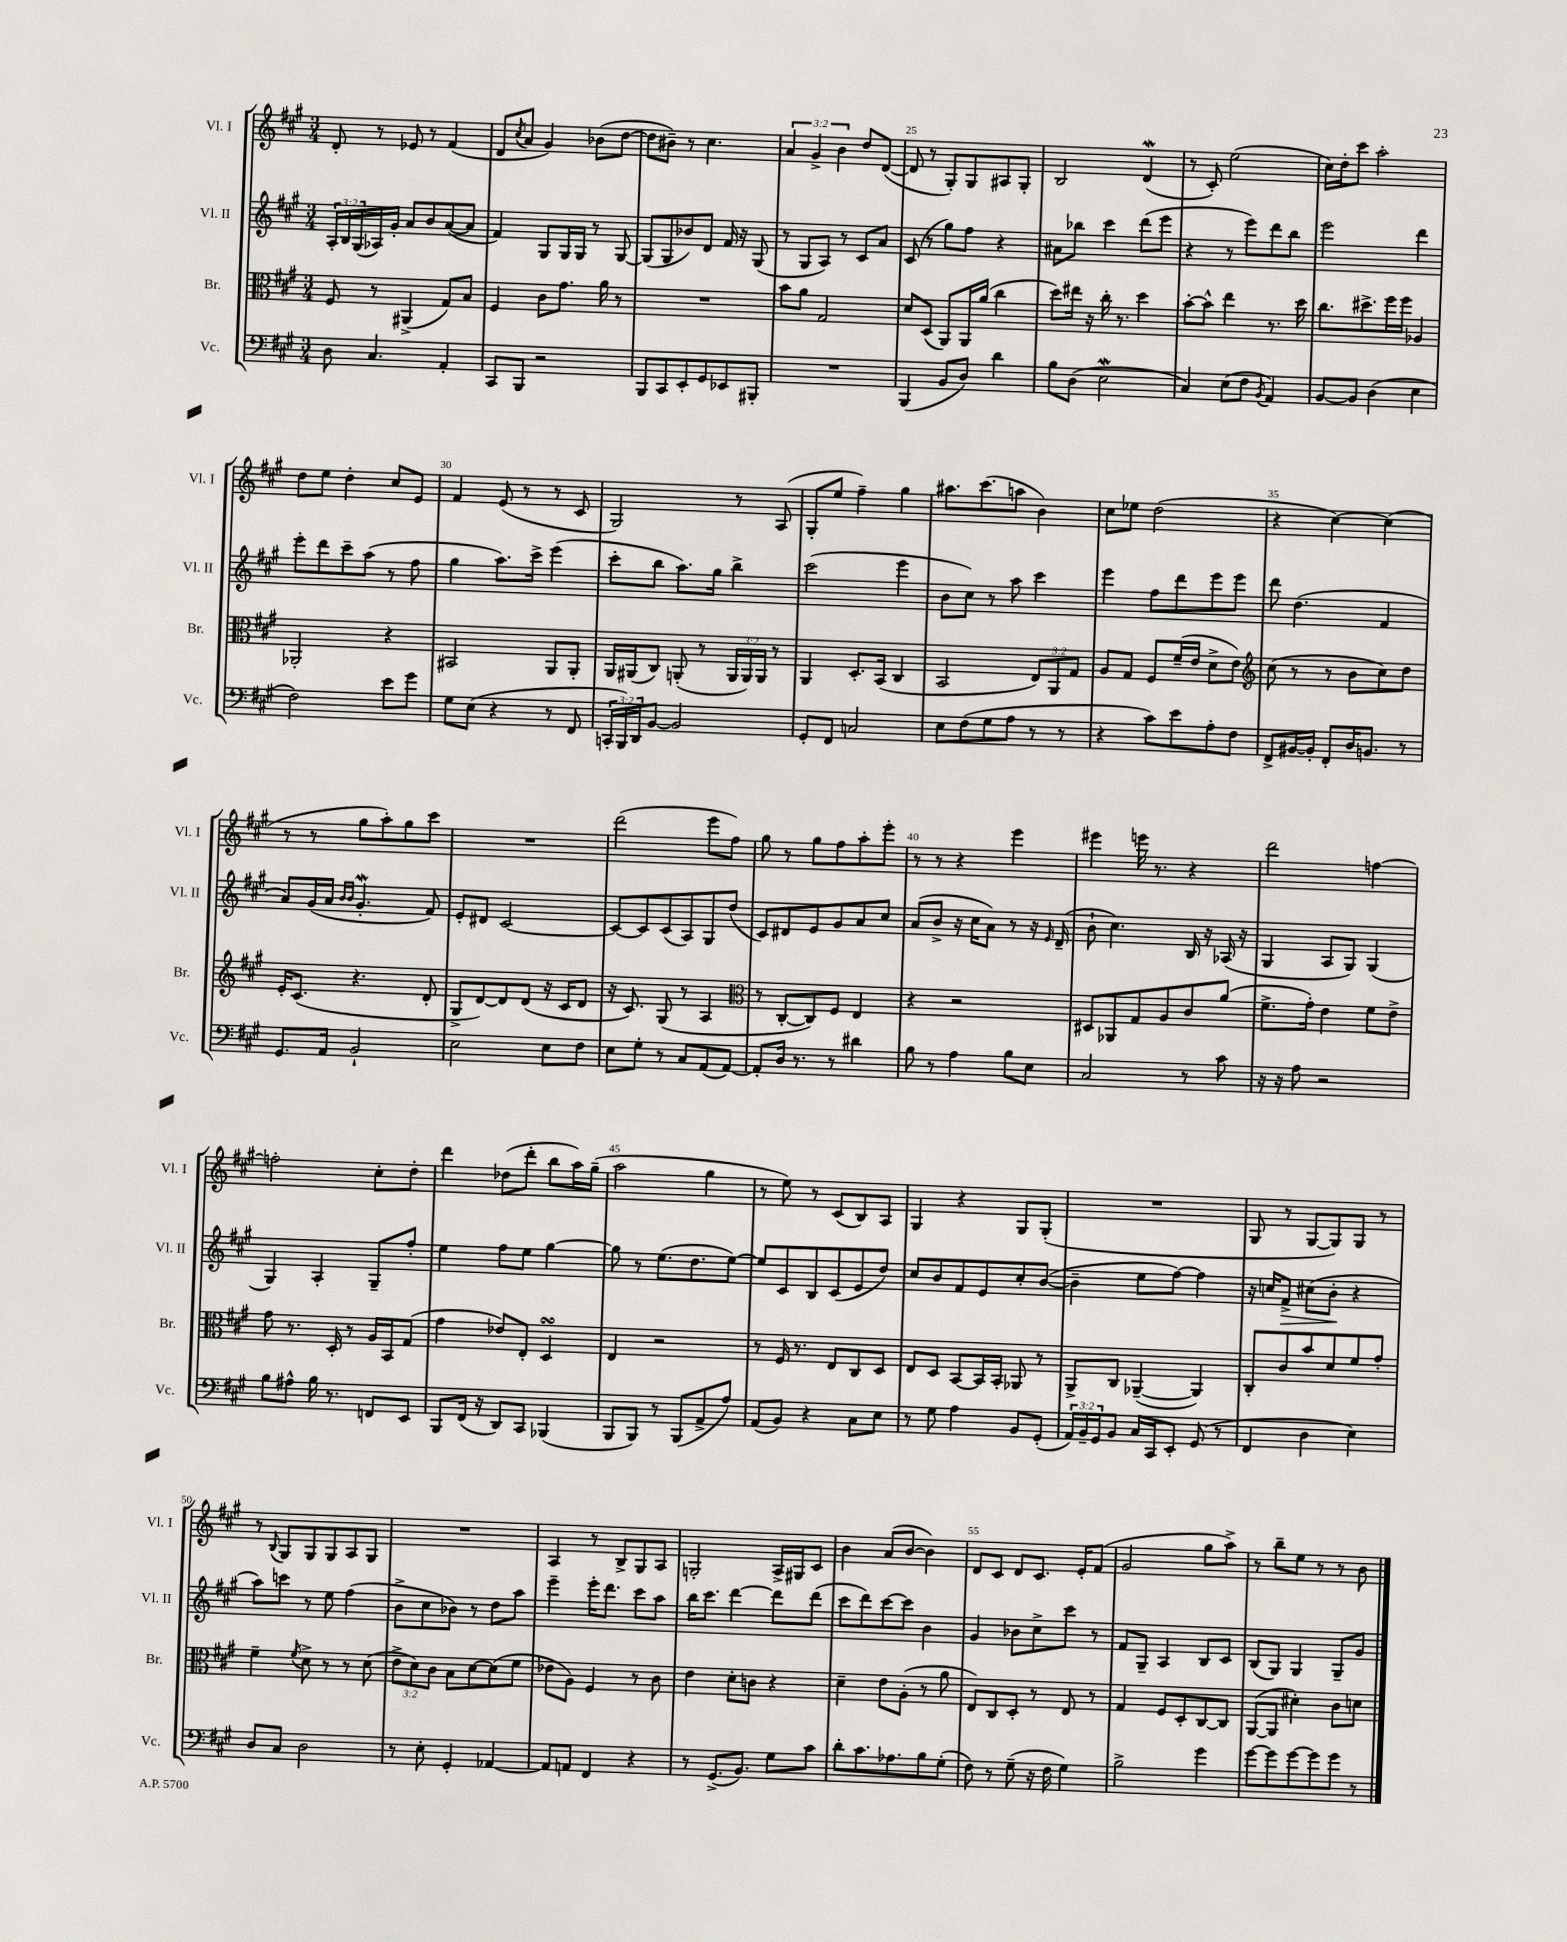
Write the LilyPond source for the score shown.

<<
\new StaffGroup <<
\new Staff = "s0" \with { instrumentName = "Vl. I" shortInstrumentName = "Vl. I" } {
    \clef treble \key a \major \numericTimeSignature \time 3/4 \override Staff.TupletNumber.text = #tuplet-number::calc-fraction-text
    d'8-. r8 ees'8 r8 fis'4( |
    d'8 \acciaccatura { cis''8 } a'8 gis'4) bes'8( d''8~ |
    d''8 bis'8--) r8 cis''4. |
    \tuplet 3/2 { a'4 gis'4-> b'4 } d''8 d'8~( |
    d'8 r8 gis8-.) gis8 ais8 gis8-. |
    b2 d'4\mordent( |
    r8 cis'8-.) e''2( |
    cis''16) d''16-. cis'''8 a''2-. |
    d''8 e''8 d''4-. cis''8 e'8 |
    fis'4 e'8( r8 r8 cis'8 |
    gis2) r8 a8( |
    gis8-. e''8 fis''4--) gis''4 |
    ais''8. cis'''8.( a''8 b'4) |
    cis''8 ees''8 d''2( |
    r4 cis''4~) cis''4( |
    r8 r8 gis''8 a''8-.) gis''8 cis'''8 |
    R2. |
    d'''2( e'''8 fis''8) |
    gis''8 r8 gis''8 fis''8 a''8-. e'''8-. |
    r8 r8 r4 e'''4 |
    eis'''4 e'''16 r8. r4 |
    d'''2 f''4~ |
    f''2-. cis''8-. d''8-. |
    d'''4 des''8( d'''8-. b''8 a''16) gis''16--( |
    a''2 gis''4 |
    r8 e''8) r8 cis'8( b8) a8 |
    gis4 r4 gis8 gis8-.( |
    R2. |
    gis8 r8 gis8~ gis8) gis8 r8 |
    r8 \appoggiatura { b8 } gis8 gis8 gis8 a8 gis8 |
    R2. |
    a4 r8 b8-> gis8 a8 |
    g2-. a16-> gis16 cis'8 |
    b'4 a'8( b'8~ b'4) |
    d'8 cis'8 d'8 cis'8. e'16-. fis'8( |
    gis'2 gis''8 a''8->) |
    r8 b''8-- e''8 r8 r8 b'8 \bar "|." |
}
\new Staff = "s1" \with { instrumentName = "Vl. II" shortInstrumentName = "Vl. II" } {
    \clef treble \key a \major \numericTimeSignature \time 3/4 \override Staff.TupletNumber.text = #tuplet-number::calc-fraction-text
    \tuplet 3/2 { a16-. b16 gis16( } aes16) gis'16-. a'8 b'8 a'8~( a'8 |
    fis'4) gis8 gis16 gis16 r8 gis8~ |
    gis8( gis8 bes'8) d'8 fis'16 r16 gis8( |
    r8 gis8 a8) r8 cis'8 a'8 |
    cis'8( r8 gis''8) fis''8 r4 |
    ais'8 bes''8 cis'''4 d'''8( e'''8 |
    r4 r8 e'''8) d'''8 b''8 |
    e'''2 d'''4 |
    e'''8-. d'''8 cis'''8-- a''8( r8 fis''8 |
    gis''4 a''8.) cis'''16-> e'''4( |
    cis'''8-. b''8 a''8.) gis''16 b''4-> |
    cis'''2( e'''4 |
    b'8 cis''8) r8 a''8 cis'''4 |
    e'''4 fis''8 d'''8 e'''8 e'''8 |
    d'''8 d''4.( fis'4 |
    a'8) gis'16( a'16 \grace { b'16 b'16 } gis'4.-.\mordent fis'8) |
    e'8-. dis'8 cis'2~ |
    cis'8~ cis'8 cis'8( a8) gis8 d''8( |
    cis'8) dis'8 e'8 gis'8 a'8 cis''8 |
    a'8( b'8-> r16 cis''16 a'8) r8 r16 \grace { e'16 } d'16--( |
    b'8-! cis''4.) b16 r16 aes16( r16 |
    gis4 a8 gis8) gis4( |
    gis4) a4-. gis8-- fis''8-. |
    e''4 fis''8 e''8 gis''4~ |
    gis''8 r8 e''8.( d''8. e''8~) |
    e''8 cis'8 b8 cis'8( e'8 d''8) |
    cis''8 b'8 fis'8 e'8 cis''8-. b'8~( |
    b'4-- e''8 fis''8~) fis''4 |
    r16 c''16 fis'8->\> cis''8( b'8-.\! r4 |
    a''8) c'''8 r8 e''8 fis''4( |
    b'8-> cis''8 bes'8) r8 d''8 a''8 |
    e'''4-- e'''16-. d'''8. cis'''8 a''8 |
    b''16 cis'''8. d'''4~ d'''8 d'''8( |
    cis'''8 d'''8) cis'''8~ cis'''8 b'4 |
    gis'4 bes'8 cis''8-> cis'''8 r8 |
    fis'8 gis8-- a4 b8 cis'8 |
    b8( gis8) gis4 gis8-- gis'8 \bar "|." |
}
\new Staff = "s2" \with { instrumentName = "Br." shortInstrumentName = "Br." } {
    \clef alto \key a \major \numericTimeSignature \time 3/4 \override Staff.TupletNumber.text = #tuplet-number::calc-fraction-text
    fis8 r8 ais,4->( gis8) b8 |
    fis4 cis'8 gis'8. a'16 r8 |
    R2. |
    b'8 a'8 gis2 |
    d'8 d8( a,8) a,16 a'16( cis''4 |
    d''8) eis''16 r16 cis''16-. r8. d''4 |
    b'8~-. b'8-^ e''4 r8. d''16 |
    cis''8. dis''8.-> fis''16 fis''16 aes4 |
    aes,2-. r4 |
    bis,2 a,8 a,8-. |
    a,16 ais,16( cis8) a,8-.( r8 \tuplet 3/2 { a,16 a,16) a,16 } r8 |
    a,4 d8.-. b,16( cis4 |
    b,2 \tuplet 3/2 { e8) a,8 gis8 } |
    a8 gis8 fis8 fis'16--( e'16 d'8-> e'8) |
    \clef treble cis''8( r8 r8 b'8 cis''8) d''8 |
    e'16-. cis'8.( r4. d'8-. |
    gis8-> d'8~) d'8 d'8( r16 cis'16 d'8 |
    r16 cis'8.) gis8( r8 a4 |
    \clef alto r8 cis8~-. cis8) fis8 e4 |
    r4 r2 |
    dis8 aes,8 gis8 a8 cis'8 a'8( |
    fis'8.-> gis'16-.) e'4 fis'8 e'8-> |
    gis'8 r8. d16-. r8 a16 b,16 gis8( |
    gis'4 ees'8) e8-. d4\turn |
    e4 r2 |
    r8 fis16 r8. e8 cis8 d8 |
    e8 d8 b,8~ b,16 b,16-. aes,8 r8 |
    a,8-> cis8 aes,4~--( aes,4) |
    cis8-. cis'8 b'8 d'8 fis'8 gis'8-. |
    fis'4-- \acciaccatura { fis'8 } d'8-> r8 r8 d'8( |
    \tuplet 3/2 { e'8-> d'8) cis'8 } b8 d'8~ d'8( fis'8 |
    ees'8 a8) fis4 r8 cis'8 |
    e'4 d'8-. c'8 r4 |
    d'4-- e'8 a8-.( r8 a'8 |
    e8) cis8 d8-. r8 e8 r8 |
    gis4 fis8 d8-. cis8~ cis8 |
    a,8~( a,8 dis'4-.) cis'8 d'8 \bar "|." |
}
\new Staff = "s3" \with { instrumentName = "Vc." shortInstrumentName = "Vc." } {
    \clef bass \key a \major \numericTimeSignature \time 3/4 \override Staff.TupletNumber.text = #tuplet-number::calc-fraction-text
    d8 cis4. a,4-. |
    cis,8 b,,8 r2 |
    b,,8 cis,8 e,8-. gis,8 ees,8 bis,,8-. |
    R2. |
    b,,4( b,8 d8) d'4 |
    b8 d8( e2\mordent |
    cis4) e8( fis8 \acciaccatura { b,8 } a,4) |
    b,8~ b,8 d4( e4 |
    fis2) e'8 gis'8 |
    gis8 e8( r4 r8 fis,8 |
    \tuplet 3/2 { c,16-. b,,16) d,16 } b,8~ b,2 |
    gis,8-. fis,8 c2 |
    e8 fis8( gis8 a8 r8 r8 |
    r4 cis'8) e'8 a8-. fis8 |
    fis,8-> bis,16~ bis,16-. fis,8-. d16 b,8. r8 |
    gis,8. a,16 b,2-! |
    e2 e8 fis8 |
    e8 gis8-. r8 cis8 a,8( a,8~) |
    a,8-. d16 r8. r8 dis'4 |
    b8 r8 a4 b8 e8 |
    cis2 r8 cis'8 |
    r16 r16 a8 r2 |
    b8 ais8-^ b16 r8. f,8 e,8 |
    b,,8 fis,16( r16 d,8) cis,8 bes,,4( |
    b,,8 b,,8) r8 b,,8( a,8-> a8) |
    a,8( b,8) r4 cis8 e8 |
    r8 gis8 a4 b,8 gis,8-.( |
    \tuplet 3/2 { a,16) b,16-- gis,16 } b,8 cis16 cis,16 e,8-. gis,8( r8 |
    fis,4 d4 e4) |
    d8 cis8 d2 |
    r8 e8-. gis,4-. aes,4~ |
    aes,8 a,8 fis,4 r4 |
    r8 gis,8.->( b,8.) gis8 cis'8 |
    d'8-. cis'8. aes8. b8 gis8-.( |
    fis8) r8 gis8--( r16 fis16 gis4) |
    b2-> gis'4 |
    gis'8~ gis'8 gis'8~ gis'8 gis'8 r8 \bar "|." |
}
>>
>>
\layout { \context { \Score currentBarNumber = #21 \override BarNumber.break-visibility = ##(#f #t #t) barNumberVisibility = #(every-nth-bar-number-visible 5) } }
